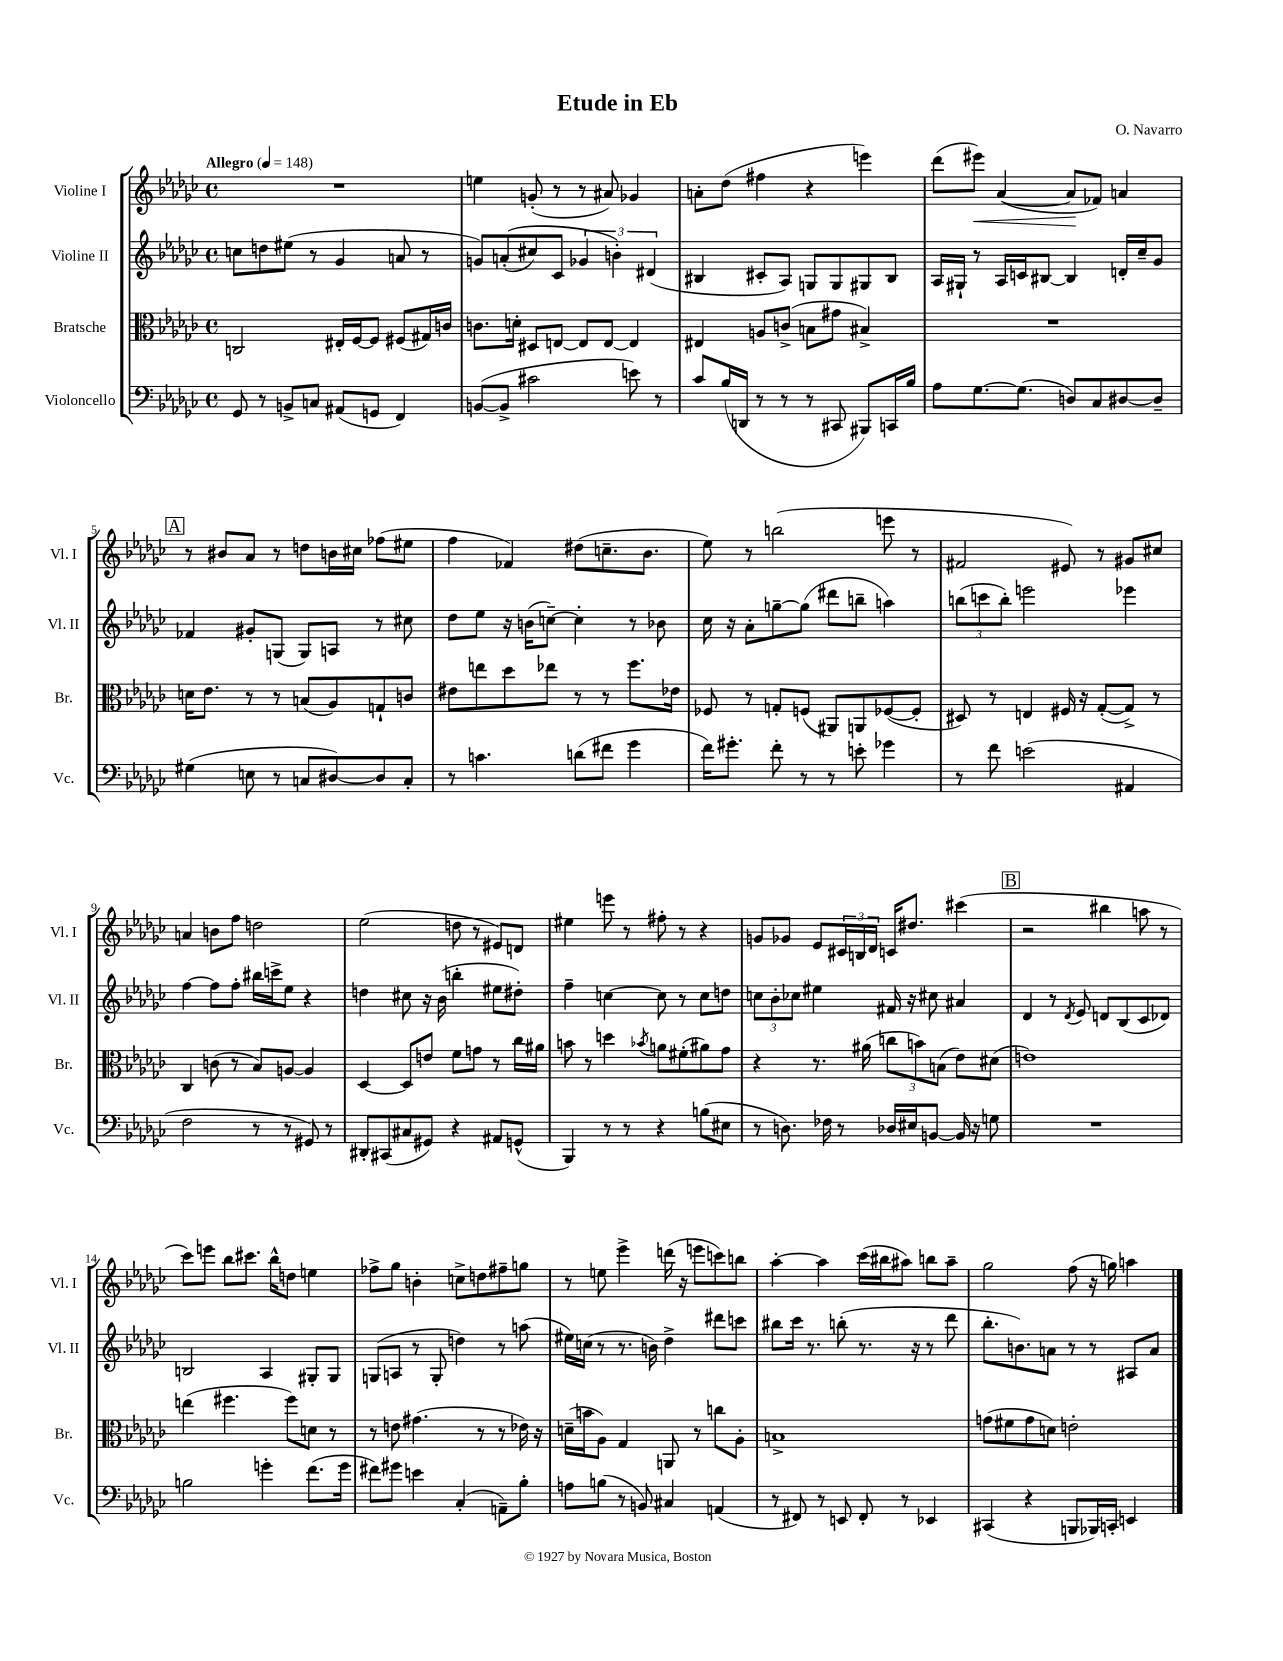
\header { title = "Etude in Eb" composer = "O. Navarro" }
<<
\new StaffGroup <<
\new Staff = "s0" \with { instrumentName = "Violine I" shortInstrumentName = "Vl. I" } {
    \clef treble \key ges \major \defaultTimeSignature \time 4/4 \tempo "Allegro" 4 = 148
    R1 |
    e''4 g'8-.( r8 r8 ais'8) ges'4 |
    a'8-. des''8( fis''4 r4 e'''4) |
    des'''8( eis'''8\<) aes'4~( aes'8\! fes'8) a'4 |
    \mark \markup { \box "A" } r8 bis'8 aes'8 r8 d''8 b'16 cis''16 fes''8( eis''8 |
    f''4 fes'4) dis''8( c''8.-- bes'8. |
    ees''8) r8 b''2( e'''8 r8 |
    fis'2 eis'8) r8 gis'8 cis''8 |
    a'4 b'8 f''8 d''2 |
    ees''2( d''8 r8 eis'8) d'8 |
    eis''4 e'''8 r8 fis''8-. r8 r4 |
    g'8 ges'8 ees'8 \tuplet 3/2 { cis'16 b16 des'16 } c'16 dis''8. cis'''4( |
    \mark \markup { \box "B" } r2 bis''4 a''8 r8 |
    ces'''8) e'''8 bes''8 cis'''8. bes''16-^ d''8 e''4 |
    fes''8-> ges''8 b'4-. c''8-> d''8 fis''8-- g''8 |
    r8 e''8 ees'''4-> d'''16( r16 e'''8 c'''8) b''8 |
    aes''4~-. aes''4 ces'''16( bis''16 ais''8) b''8 ais''8-- |
    ges''2 f''8( r16 g''16) a''4 \bar "|." |
}
\new Staff = "s1" \with { instrumentName = "Violine II" shortInstrumentName = "Vl. II" } {
    \clef treble \key ges \major \defaultTimeSignature \time 4/4
    c''8 d''8 eis''8( r8 ges'4 a'8 r8 |
    g'8) a'8-.(\( cis''8) ces'8 \tuplet 3/2 { ges'4 b'4-.\) dis'4( } |
    bis4 cis'8-. aes8) g8 g8 gis8 bis8 |
    aes16 gis16-! r8 aes16 c'16 bis8~ bis4 d'16-. ces''16-- ges'8 |
    \mark \markup { \box "A" } fes'4 gis'8-. g8( g8) a8 r8 cis''8 |
    des''8 ees''8 r16 b'16( c''8~--) c''4-. r8 bes'8 |
    ces''16 r16 aes'8-. g''8~-- g''8( dis'''8 b''8-- a''4) |
    \tuplet 3/2 { b''8( c'''8 b''8-.) } e'''2 ees'''4 |
    f''4~ f''8 f''8-. bis''16 c'''16-> ees''8 r4 |
    d''4 cis''8 r16 bes'16( b''4-. eis''8 dis''8-.) |
    f''4-- c''4~ c''8 r8 c''8 d''8 |
    \tuplet 3/2 { c''8 bes'8-. ces''8 } eis''4 fis'16 r16 cis''8 ais'4 |
    \mark \markup { \box "B" } des'4 r8 \acciaccatura { des'8 } ees'8 d'8 bes8( ces'8 des'8) |
    b2 aes4 gis8-. gis8 |
    g8( a8 r8 g8-. d''4) r8 a''8( |
    eis''16) c''16( r8 r8. b'16) des''4-> dis'''8 c'''8 |
    bis''8 ces'''16 r8. b''8-.( r8. r16 r8 des'''8 |
    bes''8.-. b'8.) a'8 r8 r8 ais8 a'8 \bar "|." |
}
\new Staff = "s2" \with { instrumentName = "Bratsche" shortInstrumentName = "Br." } {
    \clef alto \key ges \major \defaultTimeSignature \time 4/4
    c2 eis16-. f16~ f8 fis8( gis16) c'16 |
    c'8. d'16-. dis8 e8~ e8 e8~ e4 |
    eis4 a8 c'8->( b8 gis'8 bis4->) |
    R1 |
    \mark \markup { \box "A" } d'16 ees'8. r8 r8 b8( aes8) g8-! c'8 |
    eis'8 e''8 des''8 ees''8 r8 r8 f''8. ees'16 |
    fes8 r8 g8-. f8( ais,8) a,8 fes8~( fes8-. |
    dis8) r8 e4 fis16 r16 ges8~-.( ges8->) r8 |
    ces4 c'8( r8 bes8) a8~ a4 |
    des4~ des8 e'8 f'8 g'8 r8 ces''16 ais'16 |
    b'8 r8 d''4 \acciaccatura { bes'8 } a'8 fis'8-.( ais'8) ges'8 |
    r4 r8. ais'16( \tuplet 3/2 { c''8 b'8) b8( } ees'8) dis'8( |
    \mark \markup { \box "B" } e'1) |
    e''4( fis''4. fis''8) d'8 r8 |
    r8 e'8 gis'4.( r8 r8 ees'16) r16 |
    d'16--( b'16 aes8) ges4 a,8 r8 c''8 aes8-. |
    b1-> |
    g'8( fis'8 g'8 d'8) e'2-. \bar "|." |
}
\new Staff = "s3" \with { instrumentName = "Violoncello" shortInstrumentName = "Vc." } {
    \clef bass \key ges \major \defaultTimeSignature \time 4/4
    ges,8 r8 b,8-> c8 ais,8( g,8 f,4) |
    b,8~( b,8-> cis'2 e'8) r8 |
    ces'8 bes16( d,16 r8 r8 r8 cis,8 bis,,8) c,16 bes16 |
    aes8 ges8.~ ges8.( d8) ces8 dis8~ dis8-- |
    \mark \markup { \box "A" } gis4( e8 r8 c8 dis8~) dis8 c8-. |
    r8 c'4. d'8( fis'8 ges'4 |
    f'16) gis'8.-. f'8-. r8 r8 e'8-. ges'4 |
    r8 f'8 e'2( ais,4 |
    f2 r8 r8 gis,8) r8 |
    dis,8-. cis,8( cis8 gis,8) r4 ais,8 g,8-^( |
    bes,,4) r8 r8 r4 b8( eis8 |
    r8 d8.) fes16 r8 des16 eis16 b,8~ b,16 r16 g8 |
    \mark \markup { \box "B" } R1 |
    b2 g'4-. f'8.( g'16 |
    fis'8) gis'8 e'4 ces4-.( a,8--) bes8-. |
    a8 b8( r8 b,8) cis4 a,4( |
    r8 fis,8) r8 e,8 fis,8-. r8 ees,4 |
    cis,4( r4 b,,8 bes,,16) c,16-. e,4 \bar "|." |
}
>>
>>
